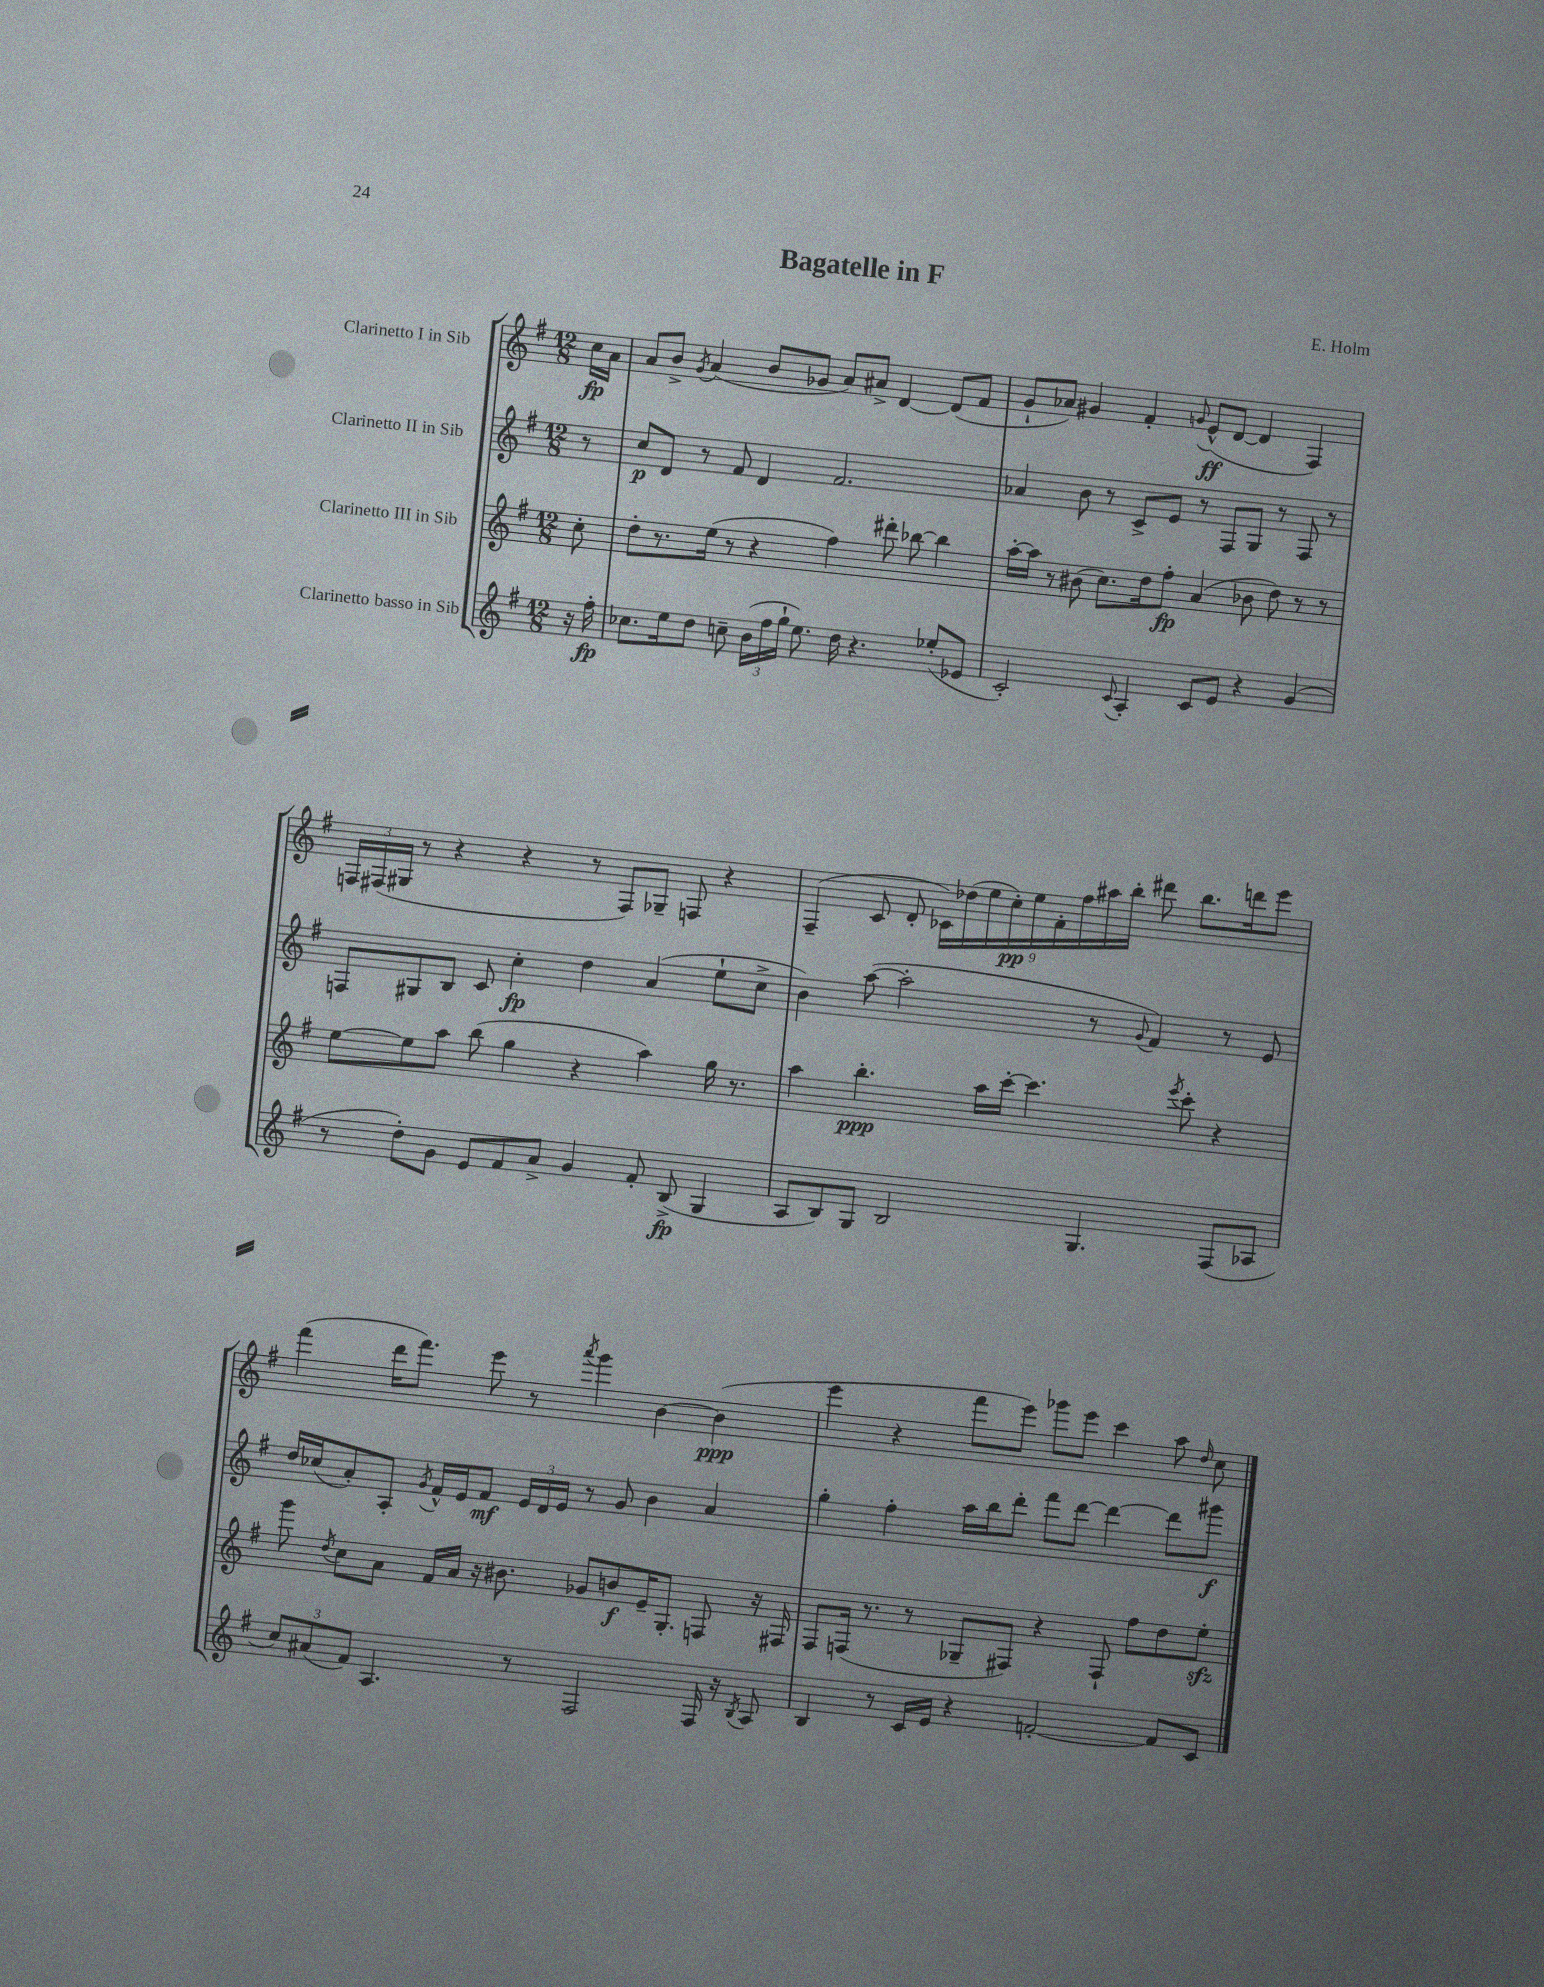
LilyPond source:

\header { title = "Bagatelle in F" composer = "E. Holm" }
<<
\new StaffGroup <<
\new Staff = "s0" \with { instrumentName = "Clarinetto I in Sib" } {
    \clef treble \key g \major \numericTimeSignature \time 12/8 \partial 8
    \autoBeamOff c''16[\fp a'16] |
    a'8[ b'8]-> \acciaccatura { g'8 } a'4( b'8[ ges'8] a'8[) ais'8]-> d'4~ d'8[( fis'8] |
    g'8[-! aes'8]) gis'4 fis'4-. \appoggiatura { g'8 } e'8[-^\ff( d'8]~ d'4 fis4) |
    \tuplet 3/2 { f16[ fis16( gis16] } r8 r4 r4 r8 fis8[) ges8]-- f8 r4 |
    fis4--( c'8 d'8-. \tuplet 9/8 { ces'16[) des''16( e''16 c''16-.\pp) e''16 fis'16-. fis''16 ais''16 b''16]-. } dis'''8 b''8.[ d'''16 e'''8] |
    fis'''4( d'''16[ fis'''8.]) e'''8 r8 \acciaccatura { a'''8 } g'''4 b'4~ b'4\ppp( |
    e'''4 r4 fis'''8[ e'''8]) ges'''8[ e'''8] c'''4 a''8 \grace { d''16 } c''8 \bar "|." |
}
\new Staff = "s1" \with { instrumentName = "Clarinetto II in Sib" } {
    \clef treble \key g \major \numericTimeSignature \time 12/8 \partial 8
    \autoBeamOff r8 |
    c''8[\p d'8] r8 fis'8 d'4 fis'2. |
    aes'4 b'8 r8 c'8[-> e'8] r8 fis8[ g8] r8 fis8 r8 |
    f8[ gis8 b8] c'8 c''4-.\fp d''4 a'4( e''8[-! c''8]-> |
    b'4) a''8~( a''2-. r8 \appoggiatura { g'8 } fis'4) r8 e'8 |
    d''16[ ces''16( a'8-.) a8]-. \acciaccatura { g'8 } fis'16[-^ e'16 fis'8]\mf \tuplet 3/2 { e'16[ d'16 e'16] } r8 g'8 b'4 a'4 |
    g''4-. fis''4-. a''16[ b''16 d'''8]-. fis'''8[ d'''8]~ d'''4~ d'''8[ gis'''8]\f \bar "|." |
}
\new Staff = "s2" \with { instrumentName = "Clarinetto III in Sib" } {
    \clef treble \key g \major \numericTimeSignature \time 12/8 \partial 8
    \autoBeamOff c''8-. |
    d''8[-. r8. e''16]( r8 r4 fis''4) dis'''8-. bes''8~ bes''4 |
    a''16[~-. a''16] r8 bis'8( c''8.[) d''16 fis''8]-.\fp a'4( bes'8 d''8) r8 r8 |
    e''8[~ e''8 a''8] b''8( g''4 r4 a''4) g''16 r8. |
    a''4 b''4.-.\ppp a''16[ c'''16]~-. c'''4. \acciaccatura { e'''8 } c'''8-. r4 |
    g'''8 \acciaccatura { d''8 } c''8[ a'8] fis'16[ a'16] r16 bis'8. ges'8[ b'8\f e'16-- g8.]-. f8 r16 fis16 |
    fis8[ f16]( r8. r8 ges8[-- fis8]) r4 fis8-! fis''8[ d''8 e''8]-.\sfz \bar "|." |
}
\new Staff = "s3" \with { instrumentName = "Clarinetto basso in Sib" } {
    \clef treble \key g \major \numericTimeSignature \time 12/8 \partial 8
    \autoBeamOff r16 fis''16-.\fp |
    ces''8.[ e''16 d''8] c''8-- \tuplet 3/2 { b'16[( fis''16 g''16]-! } e''8.) d''16 r4. ees''8[-.( ees'8] |
    c'2-.) \appoggiatura { c'8 } a4-. c'8[ e'8] r4 g'4( |
    r8 d''8[-.) g'8] e'8[ fis'8 a'8]-> g'4 fis'8-. b8->\fp( g4 |
    a8[ b8) g8] b2 g4. fis8[( aes8] |
    \tuplet 3/2 { c''8[) ais'8( fis'8]) } a4. r8 fis2 fis16 r16 \acciaccatura { b8 } a8 |
    b4 r8 c'16[ e'16] r4 f'2~-. f'8[ c'8] \bar "|." |
}
>>
>>
\layout { \context { \Score \remove "Bar_number_engraver" } }
